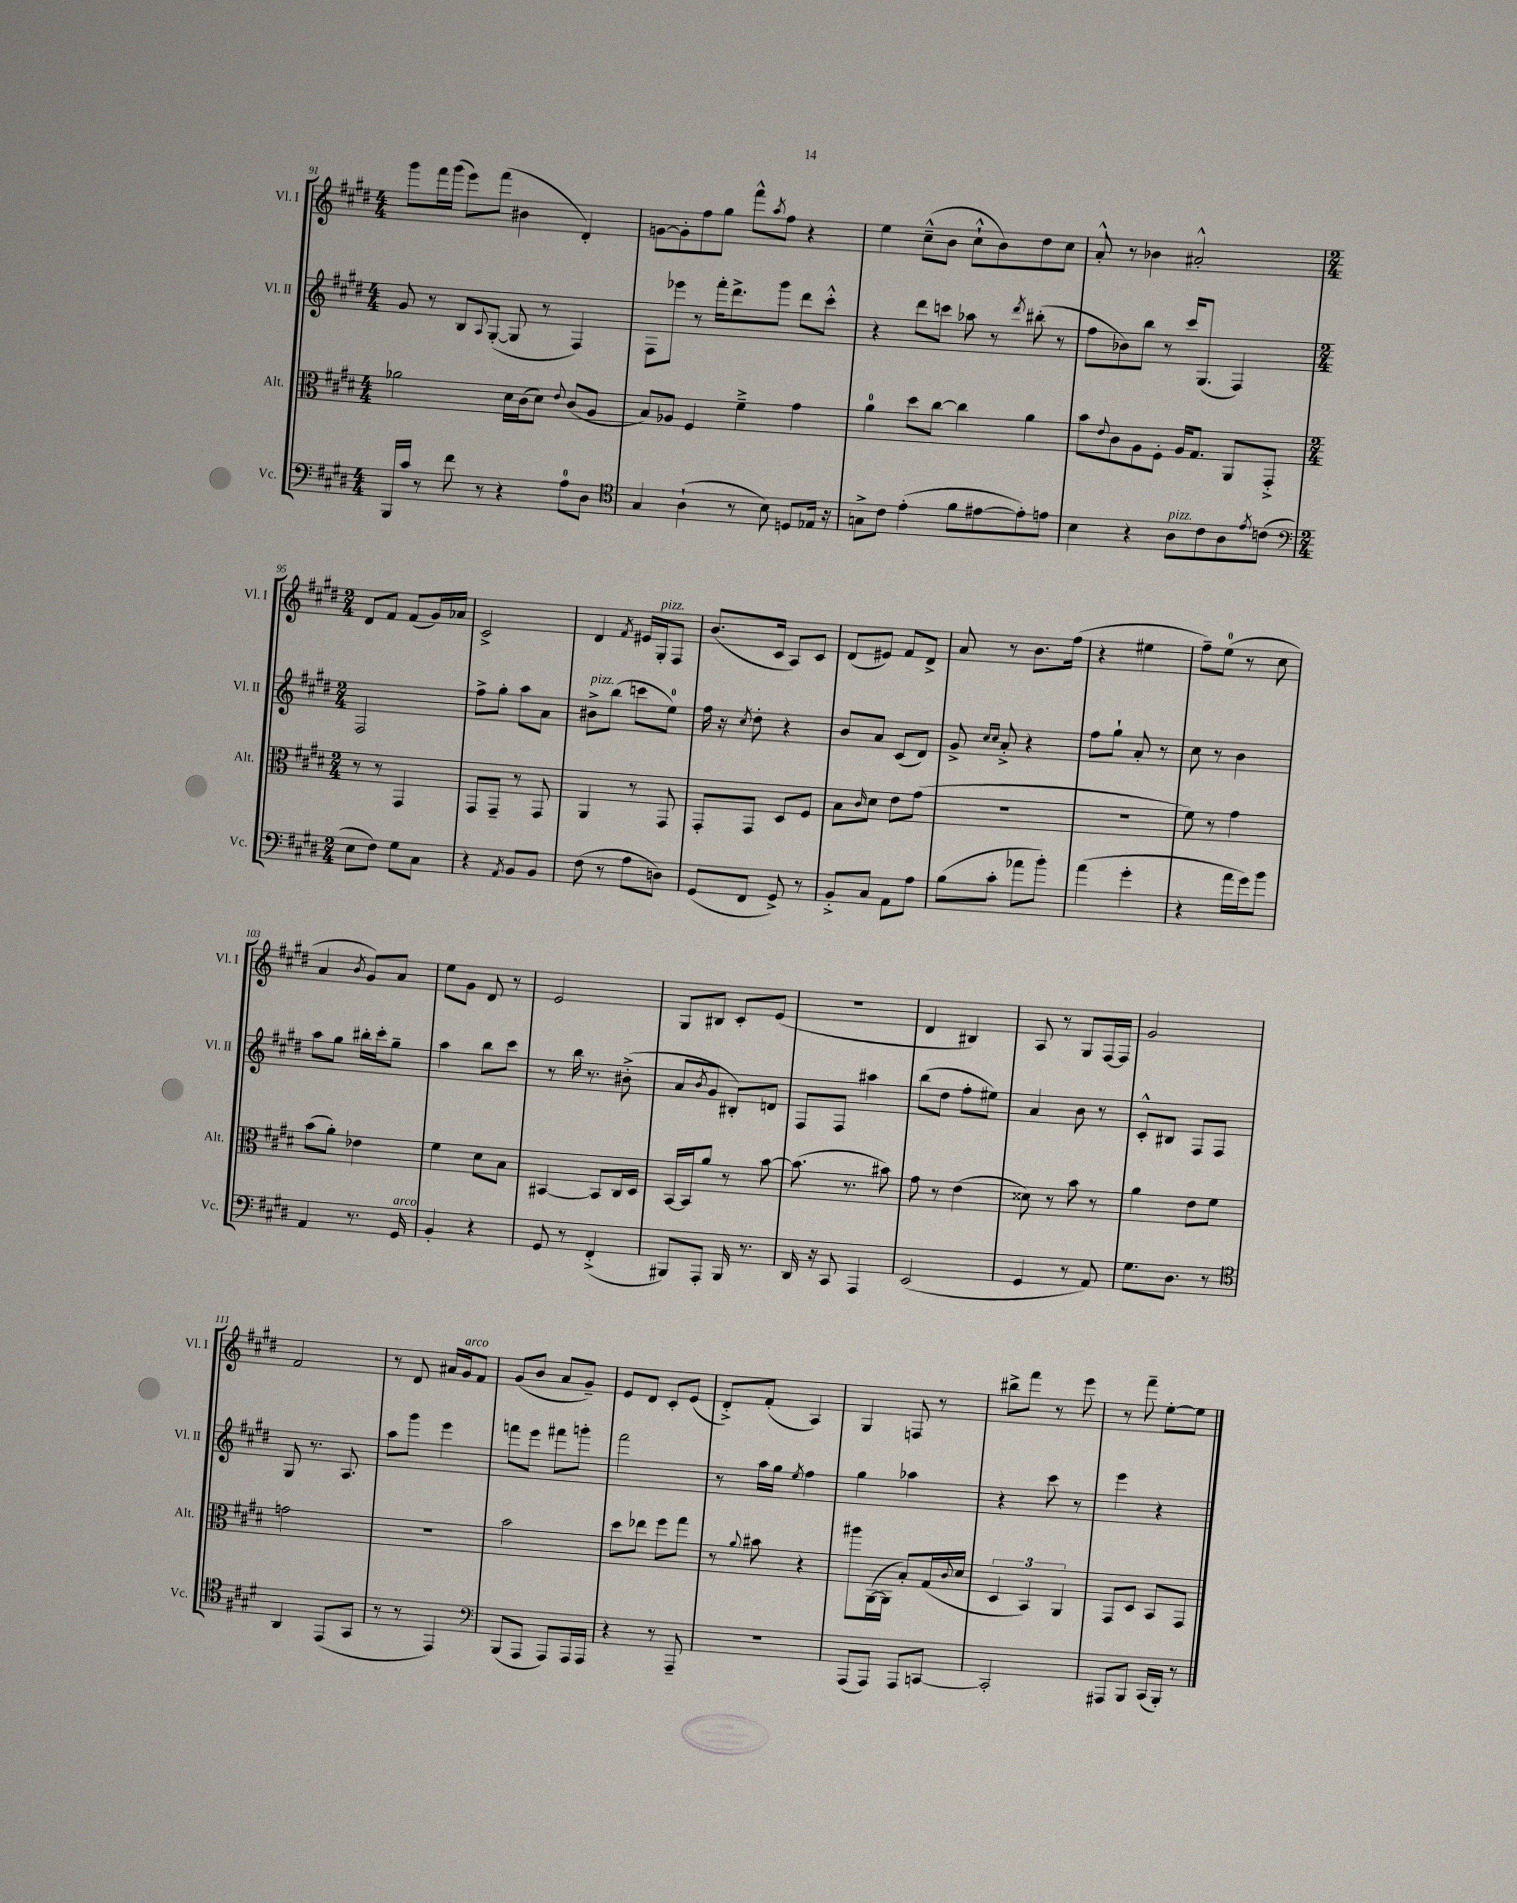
<<
\new StaffGroup <<
\new Staff = "s0" \with { instrumentName = "Vl. I" shortInstrumentName = "Vl. I" } {
    \clef treble \key e \major \numericTimeSignature \time 4/4
    gis'''8 fis'''16 gis'''16( e'''8) fis'''8( bis'4 dis'4-.) |
    g'8~ g'8-. fis''8 gis''8 fis'''8-^ \acciaccatura { a''8 } fis''8 r4 |
    e''4 cis''8---^( b'8 cis''8-!-^ b'8) dis''8 cis''8 |
    a'8-.-^ r8 bes'4 ais'2-.-^ |
    \numericTimeSignature \time 2/4 dis'8 fis'8 fis'8( gis'16) aes'16 |
    cis'2-> |
    dis'4 \acciaccatura { fis'8 } eis'16 gis16-.^\markup { \italic "pizz." } fis8 |
    b'8.( cis'16 a8) cis'8 |
    dis'8( eis'8) fis'8 dis'8-> |
    a'8 r8 b'8. fis''16( |
    r4 eis''4 |
    fis''8--) e''8-0( r8 cis''8 |
    a'4 \acciaccatura { b'8 } gis'8) a'8 |
    e''8 gis'8 dis'8 r8 |
    e'2 |
    gis8 bis8 cis'8-. e'8( |
    r2 |
    dis'4 bis4) |
    a8 r8 gis8 fis16~ fis16 |
    gis'2 |
    fis'2 |
    r8 dis'8 ais'16 gis'16^\markup { \italic "arco" } fis'8 |
    gis'8( b'8 a'8 gis'8--) |
    e'8 dis'8 cis'8-. e'8( |
    dis'8-.->) fis'8-.( a4) |
    gis4 f8 r8 |
    bis''8-> fis'''8 r8 e'''8 |
    r8 fis'''8-- e''8~-. e''8 \bar "|." |
}
\new Staff = "s1" \with { instrumentName = "Vl. II" shortInstrumentName = "Vl. II" } {
    \clef treble \key e \major \numericTimeSignature \time 4/4
    gis'8 r8 b8 \appoggiatura { a8 } gis8~-.( gis8 r8 fis4) |
    fis8 ees'''8 r8 fis'''16-. dis'''8.-> gis'''8 dis'''8 cis'''8-.-^ |
    r4 dis'''8 c'''8 aes''8 r8 \acciaccatura { dis'''8 } bis''8-.( r8 |
    fis''8 bes'8) b''8 r8 cis'''16 gis8.( fis4) |
    \numericTimeSignature \time 2/4 fis2 |
    fis''8-> gis''8-. a''8 a'8 |
    bis'8->^\markup { \italic "pizz." } b''8( c'''8 e''8-0) |
    fis''16 r16 \acciaccatura { cis''8 } dis''8-. r4 |
    b'8 a'8 cis'8( dis'8) |
    gis'8-> \grace { cis''16 cis''16 } a'8-.-> r4 |
    fis''8 gis''8-! a'8-. r8 |
    cis''8 r8 b'4 |
    a''8 gis''8 bis''16-. cis'''16-. gis''8-- |
    a''4 b''8 cis'''8 |
    r8 b''16 r8. bis'8-.->( |
    a'8 \acciaccatura { b'8 } gis'8 bis8-.) d'8 |
    fis8 fis8 ais''4 |
    b''8( dis''8 fis''8-. eis''8) |
    a'4 b'8 r8 |
    cis'8-.-^ bis8 fis8 fis8 |
    gis8 r8. a8. |
    a''8 gis'''8 e'''4 |
    f'''8 e'''8 fis'''8 g'''8-. |
    fis'''2 |
    r8 a''16 gis''16 \acciaccatura { e''8 } fis''4 |
    gis''4 aes''4 |
    r4 cis'''8 r8 |
    e'''4 r4 \bar "|." |
}
\new Staff = "s2" \with { instrumentName = "Alt." shortInstrumentName = "Alt." } {
    \clef alto \key e \major \numericTimeSignature \time 4/4
    aes'2 dis'16 cis'16( dis'8) \appoggiatura { e'8 } cis'8( a8 |
    b8) aes8 fis4 fis'4---> gis'4 |
    a'4-0 dis''8 cis''8~ cis''4 a'4 |
    b'8 \appoggiatura { e'8 } cis'8 a8 fis8-. a16 gis8. a,8 gis,8-.-> |
    \numericTimeSignature \time 2/4 r8 r8 gis,4 |
    gis,8 gis,8-- r8 gis,8 |
    a,4 r8 gis,8 |
    gis,8-. gis,8 dis8 fis8 |
    b8 \grace { cis'16 } dis'8 e'8 gis'8( |
    R2 |
    R2 |
    fis'8) r8 gis'4 |
    b'8( a'8-.) ees'4 |
    fis'4 dis'8 b8 |
    bis,4~ bis,8 cis16 dis16 |
    b,16~ b,16 a'8 r8 b'8~ |
    b'8.( r8. bis'8) |
    gis'8 r8 e'4( |
    disis'8) r8 b'8 r8 |
    a'4 e'8 fis'8 |
    g'2 |
    R2 |
    b'2 |
    dis''8 ees''8 fis''8 gis''8 |
    r8 \appoggiatura { a'8 } bis'8 r4 |
    ais''8 a,16~( a,16 b8-.) gis16( \appoggiatura { cis'8 } dis'16 |
    \tuplet 3/2 { dis4 b,4) a,4 } |
    gis,8 dis8 b,8 gis,8 \bar "|." |
}
\new Staff = "s3" \with { instrumentName = "Vc." shortInstrumentName = "Vc." } {
    \clef bass \key e \major \numericTimeSignature \time 4/4
    b,,16 cis'16 r8 fis'8 r8 r4 a8-0 dis8 |
    \clef tenor gis4 a4-!( r8 b8) d8 ees16 r16 |
    g8-> cis'8 e'4-.( fis'8 eis'8~ eis'8-.) e'8 |
    b4 r4 a8^\markup { \italic "pizz." } cis'8 a8 \acciaccatura { e'8 } c'8( |
    \numericTimeSignature \time 2/4 \clef bass e8 fis8) gis8 cis8 |
    r4 \acciaccatura { a,8 } b,8 b,8 |
    fis8( r8 a8 d8) |
    gis,8( fis,8 gis,8->) r8 |
    b,8-.-> cis8 a,8 a8 |
    b8( cis'8-. aes'8 b'8-.) |
    a'4( gis'4-. |
    r4 a'16 gis'16) b'8 |
    a,4 r8. gis,16^\markup { \italic "arco" } |
    b,4-. r4 |
    gis,8 r8 fis,4-.->( |
    bis,,8) a,,8-. bis,,16 r8. |
    dis,16 r16 cis,8 a,,4 |
    e,2( |
    gis,4 r8 a,8) |
    gis8. dis8. r8 |
    \clef tenor a,4 e,8( gis,8 |
    r8 r8 e,4) |
    \clef bass b,,8( a,,8 a,,8) a,,16 a,,16 |
    r4 r8 a,,8-- |
    r2 |
    a,,8( a,,8) a,,8 c,8~ |
    c,2-. |
    ais,,8 b,,8 cis,16( b,,16-.) r8 \bar "|." |
}
>>
>>
\layout { \context { \Score currentBarNumber = #91 } }
